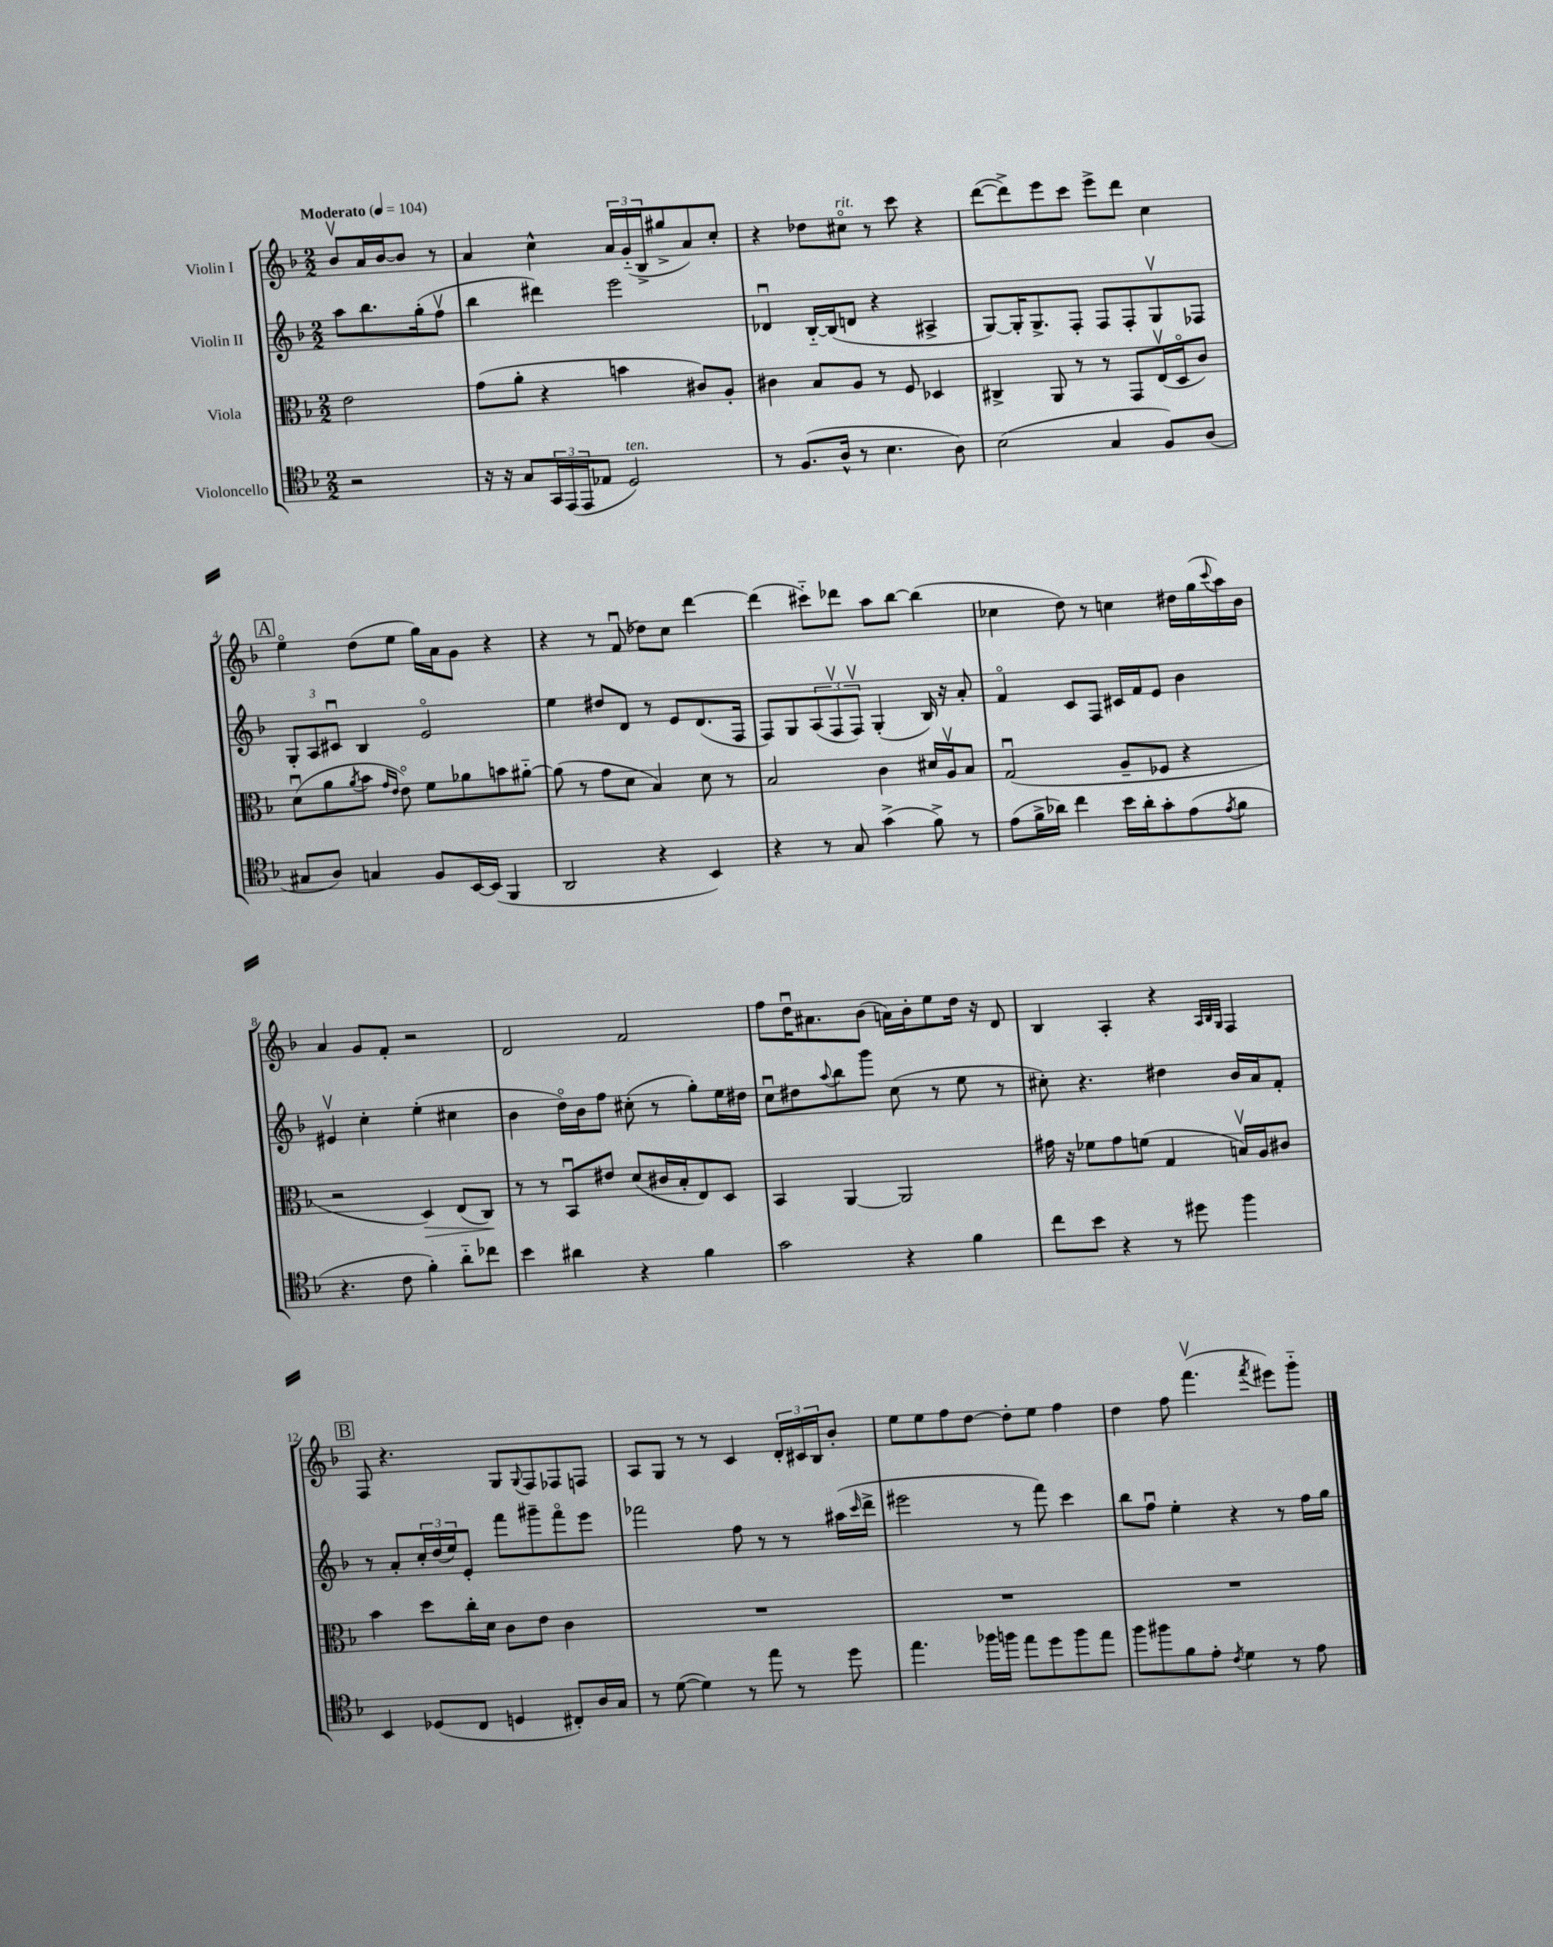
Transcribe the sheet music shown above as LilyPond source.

<<
\new StaffGroup <<
\new Staff = "s0" \with { instrumentName = "Violin I" } {
    \clef treble \key f \major \numericTimeSignature \time 2/2 \partial 2 \tempo "Moderato" 4 = 104
    bes'8\upbow a'16 bes'16~ bes'8 r8 |
    a'4 c''4-^ \tuplet 3/2 { a'16 g'16-_( bes16-> } gis''8-> a'8) c''8-. |
    r4 des''8 cis''8\flageolet^\markup { \italic "rit." } r8 c'''8 r4 |
    d'''8~( d'''8->) e'''8 c'''8 e'''8-> d'''8 c''4 |
    \mark \markup { \box "A" } e''4\flageolet d''8( e''8 g''16) a'16 g'8 r4 |
    r4 r8 f'8\downbow( des''8) c''8 d'''4~ |
    d'''4( cis'''8-_) des'''8 a''8 bes''8~ bes''4( |
    ces''4 d''8) r8 c''4 dis''16 g''16( \appoggiatura { c'''8 } a''16) bes'16 |
    a'4 g'8 f'8-. r2 |
    d'2 f'2 |
    f''8 d''16\downbow ais'8. bes'8( a'16) bes'16-. e''8 d''16 r16 d'8 |
    bes4 a4-. r4 \grace { a32 bes32 g32 } f4 |
    \mark \markup { \box "B" } f8 r4. g8 \appoggiatura { g8 } f8 fes8 f8 |
    a8 g8 r8 r8 c'4 \tuplet 3/2 { d'16-. cis'16 bes16 } bes'8-. |
    e''8 e''8 f''8 d''8~ d''8-. e''8 f''4 |
    d''4 f''8 f'''4.\upbow( \acciaccatura { f'''8 } eis'''8) g'''8-_ \bar "|." |
}
\new Staff = "s1" \with { instrumentName = "Violin II" } {
    \clef treble \key f \major \numericTimeSignature \time 2/2 \partial 2
    a''8 bes''8. g''16-.( f''8\upbow |
    bes''4 dis'''4) e'''2 |
    des'4\downbow bes16~-_ bes16( d'8 r4 ais4-> |
    g8~) g16-. g8.-> f8-. f8 f8-. g8\upbow fes8 |
    \mark \markup { \box "A" } \tuplet 3/2 { g8-. a8 cis'8\downbow } bes4 e'2\flageolet |
    e''4 dis''8 d'8 r8 e'8 d'8.( f16 |
    f8) g8 \tuplet 3/2 { a8( f8\upbow f8\upbow) } g4-.( bes16) r16 a'8-. |
    f'4\flageolet c'8 f8 cis'16 f'16 e'8 bes'4 |
    eis'4\upbow c''4-. e''4-.( cis''4 |
    bes'4 d''16\flageolet) bes'16 f''8 cis''8-.( r8 g''8-.) e''16 dis''16 |
    c''8\downbow dis''8 \appoggiatura { a''8 } bes''8 g'''8 c''8( r8 e''8 r8 |
    cis''8-.) r4. dis''4 bes'16 a'16 f'8-. |
    \mark \markup { \box "B" } r8 a'8-. \tuplet 3/2 { c''16-. d''16( e''16) } e'8-. f'''8 gis'''8-- f'''8\flageolet e'''8 |
    fes'''2 f''8 r8 r8 ais''16( \grace { c'''16 } d'''16-> |
    eis'''2 r8 f'''8) c'''4 |
    bes''8 f''8\downbow e''4-. r4 r8 f''16 g''16 \bar "|." |
}
\new Staff = "s2" \with { instrumentName = "Viola" } {
    \clef alto \key f \major \numericTimeSignature \time 2/2 \partial 2
    e'2 |
    g'8( a'8-. r4 b'4 cis'8) a8-. |
    cis'4 bes8 a8 r8 f8 des4 |
    cis4-> a,8 r8 r8 g,8 e16\upbow( d16\flageolet c'8) |
    \mark \markup { \box "A" } d'8\downbow( a'8 \acciaccatura { a'8 } bes'8 \grace { g'16 e'16 } e'8\flageolet) f'8 aes'8 b'8 ais'8~-_ |
    ais'8( r8 g'8 d'8 bes4) d'8 r8 |
    bes2 c'4 dis'16 a16\upbow bes8 |
    g2\downbow( a8-- fes8 r4 |
    r2 d4\>) e8( c8\!) |
    r8 r8 bes,8\downbow eis'8 d'8( cis'16 bes16-. e8) d8 |
    bes,4 a,4~ a,2 |
    gis'16 r16 fes'8 gis'8 f'8( g4 b16\upbow) a16 cis'8 |
    \mark \markup { \box "B" } bes'4 d''8 c''16-. d'16 c'8 e'8 c'4 |
    R1 |
    R1 |
    R1 \bar "|." |
}
\new Staff = "s3" \with { instrumentName = "Violoncello" } {
    \clef tenor \key f \major \numericTimeSignature \time 2/2 \partial 2
    r2 |
    r16 r16 g8 \tuplet 3/2 { g,16 e,16( e,16 } ees8 d2^\markup { \italic "ten." }) |
    r8 f8.( a16-^ r8 bes4. a8) |
    bes2( g4 f8) a8( |
    \mark \markup { \box "A" } gis8 a8) g4 f8 bes,16~ bes,16( f,4 |
    a,2 r4 bes,4) |
    r4 r8 g8 g'4->( f'8->) r8 |
    e'8( f'16-> aes'16) c''4 bes'16 aes'16-. g'8-. e'8( \acciaccatura { e'8 } f'8 |
    r4. c'8 f'4-.) a'8-_ ces''8 |
    bes'4 ais'4 r4 f'4 |
    g'2 r4 f'4 |
    c''8 bes'8 r4 r8 dis''8 f''4 |
    \mark \markup { \box "B" } bes,4 des8( c8 d4 cis8-.) a16 g16 |
    r8 d'8~( d'4) r8 e''8 r8 d''8 |
    e''4. fes''16 f''16 e''8 d''8 f''8 e''8 |
    f''8 fis''8 f'8 e'8-. \acciaccatura { c'8 } d'4 r8 e'8 \bar "|." |
}
>>
>>
